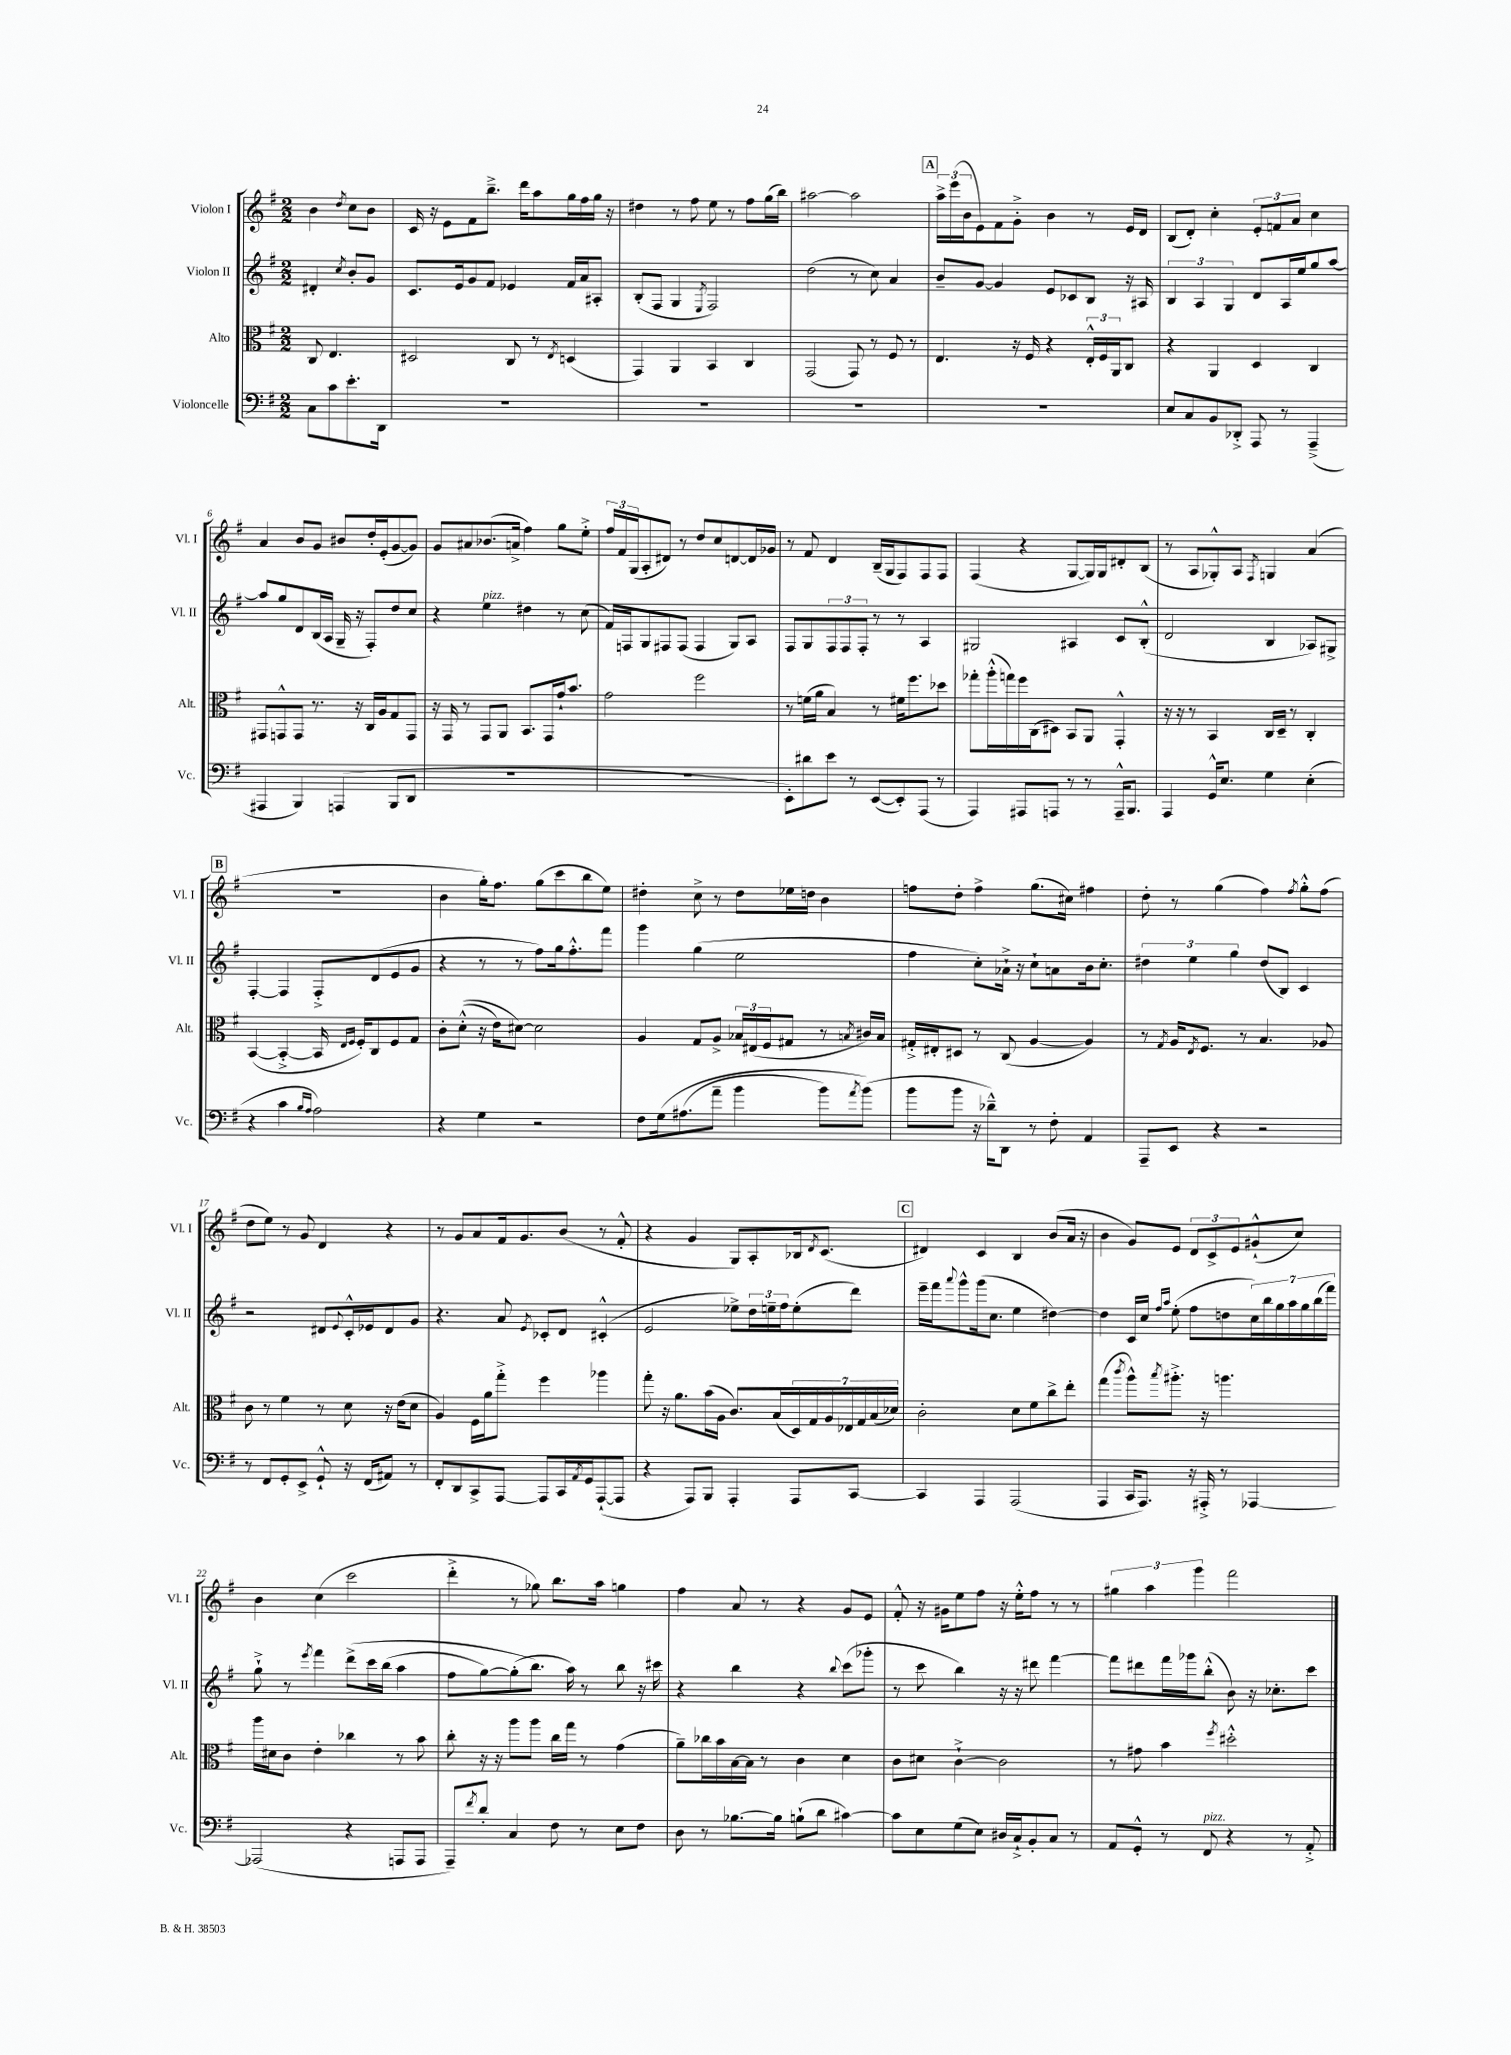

**kern	**kern	**kern	**kern
*staff4	*staff3	*staff2	*staff1
*clefF4	*clefC3	*clefG2	*clefG2
*k[f#]	*k[f#]	*k[f#]	*k[f#]
*M2/2	*M2/2	*M2/2	*M2/2
8C\L	8C/	4d#'/	4b\
8c\	4.E/	.	.
.	.	8qcc/	8qdd/
8.e'\	.	8b'/L	8cc\L
.	.	8g/J	8b\J
16DD\Jk	.	.	.
=	=	=	=
1r	2D#/	8.c/L	16c/
.	.	.	16r
.	.	.	8e\L
.	.	16e/k	.
.	.	8g/	8f#\
.	.	8f#/J	8.bb~^\J
.	8C/	4e-/	.
.	.	.	16ddd\LK
.	8r	.	8aa\
.	8qE/	.	.
.	(4D/	16f#/LL	16gg\L
.	.	16a/J	16ff#\
.	.	8A#'/J	16gg\JJ
.	.	.	16r
=	=	=	=
1r	4GG/)	(8B'/L	4dd#\
.	.	8F#/J	.
.	4AA/	4G/	8r
.	.	.	8ff#\
.	.	8qE/	.
.	4BB/	2F#/)	8ee\
.	.	.	8r
.	4C/	.	8ff#\L
.	.	.	(16gg\L
.	.	.	16bb\JJ)
=	=	=	=
1r	(2GG/	(2dd\	[2aa#\
.	8GG/)	8r	2aa#\]
.	8r	8cc\)	.
.	8F#/	4a/	.
.	8r	.	.
=	=	=	=
1r	4.E/	8b~/L	24aa^\LL
.	.	.	(24eee\
.	.	.	24b\J
.	.	[8g/J	8e\)
.	.	4g/]	8f#\
.	16r	.	8g'^\J
.	16F#/	.	.
.	4r	8e/L	4b\
.	.	8c-/	.
.	24E'^^/LL	8B/J	8r
.	24F#/	.	.
.	24AA/J	.	.
.	8C/J	16r	16e/LL
.	.	16A#/	16d/JJ
=	=	=	=
8E/L	4r	6B/	(8B/L
8C/	.	.	8d'/J)
.	.	6A/	.
8BB/	4AA/	.	4cc'\
.	.	6G/	.
8DD-'^/J	.	.	.
8AAA/	4D/	8d/L	12e'/L
.	.	.	12f/
8r	.	16A/L	.
.	.	.	12a/J
.	.	16ee/J	.
(4AAA~^/	4C/	8gg/	4cc\
.	.	[8aa/J	.
=	=	=	=
4AAA#/	8GG#/L	8aa/]L	4a/
.	8GG^^/	8gg/	.
4BBB/)	8GG/J	8d/	8b/L
.	8.r	(16B/L	8g/J
.	.	16A/JJ	.
(4AAA/	.	16G~/	8b#/L
.	16r	16r	.
.	16C/LL	8F#'/L)	16dd'/L
.	16A/J	.	(16e'/J
8BBB/L	8G/	8dd/	[8g/
8DD/J	8GG/J	8cc/J	8g/]J)
=	=	=	=
1r	16r	4r	8g/L
.	16GG/	.	.
.	8r	.	8a#/
.	8GG/L	4ee\	(8.b-/
.	8AA/J	.	.
.	.	.	16a^/Jk
.	8.BB/L	4dd#\	4ff#\)
.	16GG/L	.	.
.	16g`/J	8r	8gg\L
.	8.b/J	.	.
.	.	(8cc\	8ee'^\J
=	=	=	=
1r	2g\	16f#/LL)	24ff#/LL
.	.	.	24f#/
.	.	16F/J	.
.	.	.	(24G/J
.	.	8G/	8A'/
.	.	8F#/	8d#/J)
.	.	(8F#/J	8r
.	2ff#\	4F#/	8dd/L
.	.	.	8cc/
.	.	8G/L)	[8d/
.	.	8A/J	16d/]L
.	.	.	16g-/JJ
=	=	=	=
8EE'\L)	8r	8F#/L	8r
8d#\	(16f\LL	8G/	8f#/
.	16a\JJ	.	.
8e\J	4B/)	12F#/	4d/
.	.	12F#/	.
8r	.	.	.
.	.	12F#'/J	.
([8EE/L	8r	8r	(16B~/LL
.	.	.	16G/J
8EE'/])	16f#\LK	8r	8F#/)
.	8.ff#\	.	.
(8AAA/J	.	4A/	8F#/
8r	8dd-\J	.	8F#/J
=	=	=	=
4AAA/)	8gg-'\L	2G#/	(4F#/
.	(16aa'^^\L	.	.
.	16gg\)	.	.
8AAA#/L	16ff#\	.	4r
.	(16C\J	.	.
8AAA/J	8D#\J)	.	.
8r	8BB/L	4A#/	[8G/L
8r	8AA/J	.	16G/]L)
.	.	.	16G/J
16AAA~^^/LK	4GG'^^/	8c/L	8d#'/
8.BBB/J	.	.	.
.	.	(8B'^^/J	(8B/J
=	=	=	=
4AAA/	16r	2d/	8r
.	16r	.	.
.	8r	.	8A/L
16GG^^/LK	4BB/	.	8G-'^^/)
8.E/J	.	.	.
.	.	.	8A/J
.	.	.	8qF#/
4G\	16C/LL	4B/	4G/
.	16D~/JJ	.	.
.	8r	.	.
(4E'\	4C'/	8A-/L)	(4a/
.	.	8G#^/J	.
=	=	=	=
4r	([4BB/	[4F#'/	1r
4c\	4BB'^/_	4F#/]	.
16qqB/LL	.	.	.
16qqA/JJ	.	.	.
2A\)	16BB/]	8F#'^/L	.
.	16qqE/LL	.	.
.	16qqF#/JJ	.	.
.	16F#'/LK)	.	.
.	8C/	(8d/	.
.	8F#/	8e/	.
.	8G/J	8g/J	.
=	=	=	=
4r	8c'\L	4r	4b\
.	&((8d'^^\J	.	.
4G\	16r	8r	16gg'\LK)
.	16e\LK)	.	8.ff#\J
.	[8d#\J&)	8r	.
2r	2d#\]	8ff#\L)	(8gg\L
.	.	16gg\k	8ccc\
.	.	8.ff#'^^\	.
.	.	.	8bb\
.	.	8fff#\J	8ee\J)
=	=	=	=
8F#\L	4A/	4ggg\	4dd#'\
&(16G\k	.	.	.
(8.A#\	.	.	.
.	8G/L	(4gg\	8cc^\
8a~\J	8A^/J	.	8r
4b\	24B-/LL	2ee\	8dd#\L
.	(24E#/	.	.
.	24F#/J	.	.
.	8G#/J	.	16ee-\L
.	.	.	16dd\JJ
8b\L)	8r	.	4b\
8qa/	8qB/	.	.
(8b\J&)	16c#/LL)	.	.
.	16B/JJ	.	.
=	=	=	=
8b\L	16G#'^/LL	4ff#\	8ff\L
.	16E#'/J	.	.
8b\J	8D#/J	.	8dd'\J
16r	8r	8cc'\L)	4ff^\
16d-~^^\LK)	.	.	.
8DD\J	(8C/	16a-`^\Jk	.
.	.	16r	.
8r	[4A/	8cc`\L	(8.gg\L
8F#'\	.	8a\	.
.	.	.	16cc#\Jk)
4AA/	4A/])	16b\k	4ff#\
.	.	8.cc'\J	.
=	=	=	=
8AAA~/L	8r	6dd#\	8dd'\
.	8qG/	.	.
8EE/J	16A/LK	.	8r
.	.	6ee\	.
.	8qE/	.	.
.	8.F#/J	.	.
4r	.	.	(4gg\
.	.	6gg\	.
.	8r	.	.
2r	4.B/	(8dd#/L	4ff#\)
.	.	8B/J)	.
.	.	.	8qff#/
.	.	4c/	8gg'^^\L
.	8A-/	.	(8ff#\J
=	=	=	=
8r	8c\	2r	8dd\L
8FF#/L	8r	.	8ee\J)
8GG'/	4f#\	.	8r
8EE^/J	.	.	8g/
8GG`^^/	8r	8d#/L	4d/
.	.	8qqe/	.
16r	8d\	16c'^^/L	.
(16FF#/LK	.	16e-/J	.
8AA#/J)	16r	8d#/	4r
.	(16e\LK	.	.
8r	8d\J	8g/J	.
=	=	=	=
8FF#'/L	4A/)	4.r	8r
8DD/	.	.	8g/L
8CC^/	16F#\LL	.	8a/
.	16a\J	.	.
[8AAA/J	8gg'^\J	8a/	16f#/k
.	.	.	8.g/
.	.	8qe/	.
8AAA/]L	4ff#\	8c-'/L	.
16CC/L	.	8d/J	(8b/J
8qAA/	.	.	.
16GG/J	.	.	.
([8AAA`/	4aa-\	(4c#'^^/	8r
8AAA/]J	.	.	8f#'^^/
=	=	=	=
4r	8gg'\	2e/	4r
.	16r	.	.
.	8.a\L	.	.
8AAA/L)	.	.	4g/
8BBB/J	(16b\L	.	.
.	16A\JJ	.	.
4AAA'/	8.c/L)	8ee-^\L)	8G/L)
.	.	24dd\L	8A'/
.	.	24ee~\	.
.	(16B/L	.	.
.	.	24ff#\J	.
8AAA/L	28D/)	(8ee'\	16B-/k
.	28G/	.	.
.	.	.	8qd/
.	.	.	(8.c/J
.	28A/	.	.
.	28E-/	.	.
[8CC/J	.	8ddd\J)	.
.	28G/	.	.
.	(28B/	.	.
.	28d-/JJ)	.	.
=	=	=	=
4CC/]	2c'\	16eee~\LL	4d#/)
.	.	16fff#\J	.
.	.	8qqaaa/	.
.	.	8ggg^^\	.
4AAA/	.	(16ggg\k	4c/
.	.	8.cc\J	.
(2AAA/	8d\L	4ee\	4B/
.	8f#\	.	.
.	8cc^\	[4dd#\)	(8b/L
.	8ee'\J	.	16a/Jk
.	.	.	16r
=	=	=	=
4AAA/	(4gg\	4dd#\]	4b\
.	8qccc/	.	.
16CC/LK	8aa^^\L)	16c/LL	8g/L)
8.AAA/J)	.	16cc/JJ	.
.	.	16qqff#/LL	.
.	8qbb/	16qqaa/JJ	.
.	8.aa#'^\J	(8ee'\	8e/J
16r	.	8ff#\L	12d/L
16AAA#'^/	16r	.	.
.	.	.	12c^/
8r	4.aa\	8dd\	.
.	.	.	12e/
[4AAA-/	.	28cc\L)	(8g#`^^/
.	.	28bb\	.
.	.	28gg\	.
.	.	28aa\	.
.	.	.	8cc/J)
.	.	28gg\	.
.	.	(28bb\	.
.	.	28fff#\JJ)	.
=	=	=	=
(2AAA-/]	16aa\LL	8gg`^\	4b\
.	16d#\J	.	.
.	8c\J	8r	.
.	.	8qeee/	.
.	4e'\	4fff#\	(4cc\
4r	4cc-\	&(8ddd^\L	2ccc\
.	.	16ccc\L	.
.	.	(16bb\JJ	.
8AAA/L	8r	4aa\	.
8AAA/J	8b\	.	.
=	=	=	=
8AAA~/L)	8cc'\	8ff#\L	4ddd'^\
8qf#/	.	.	.
8d'/J	16r	[8gg\)	.
.	16r	.	.
4C/	8aa\L	(8gg'\]	8r
.	8aa\J	8.bb\J&)	8gg-\)
8F#\	16cc\LL	.	8.bb\L
.	16gg\JJ	16aa\)	.
8r	8r	8r	.
.	.	.	16aa\Jk
8E\L	(4g\	8bb\	4gg\
8F#\J	.	16r	.
.	.	16ccc#\	.
=	=	=	=
8D\	8a~\L)	4r	4ff#\
8r	16cc-\L	.	.
.	16b\	.	.
[8.B-\L	[16B\	4bb\	8a/
.	16B\]JJ	.	.
.	8r	.	8r
16B-\]Jk	.	.	.
(8B`\L	4c\	4r	4r
8d\J	.	.	.
.	.	8qqbb/	.
[4c#\)	4d\	(8ccc\L	8g/L
.	.	8ggg-'\J	8e/J
=	=	=	=
8c#\]L	8c\L	8r	8f#'^^/
8E\	8d#\J	8ccc\	16r
.	.	.	16g#\LK
(8G\	[4c`^\	4bb\)	8ee\
8E\J)	.	.	8ff#\J
16D#/LL	2c\]	16r	16r
16C`^/J	.	16r	16ee'^^\LK
8BB'/	.	8ddd#\	8ff#\J
8C/J	.	[4fff#\	8r
8r	.	.	8r
=	=	=	=
8AA/L	8r	8fff#\]L	6gg#\
8GG'^^/J	8g#\	8ddd#\	.
.	.	.	6aa\
8r	4b\	16fff#\L	.
.	.	16ggg-\J	.
.	.	.	6ggg\
8FF#/	.	(8bb'^^\J	.
.	8qff#/	.	.
4r	2dd#'^^\	8b\)	2fff#\
.	.	16r	.
.	.	8.cc-'\L	.
8r	.	.	.
8AA'^/	.	8ccc\J	.
==	==	==	==
*-	*-	*-	*-
